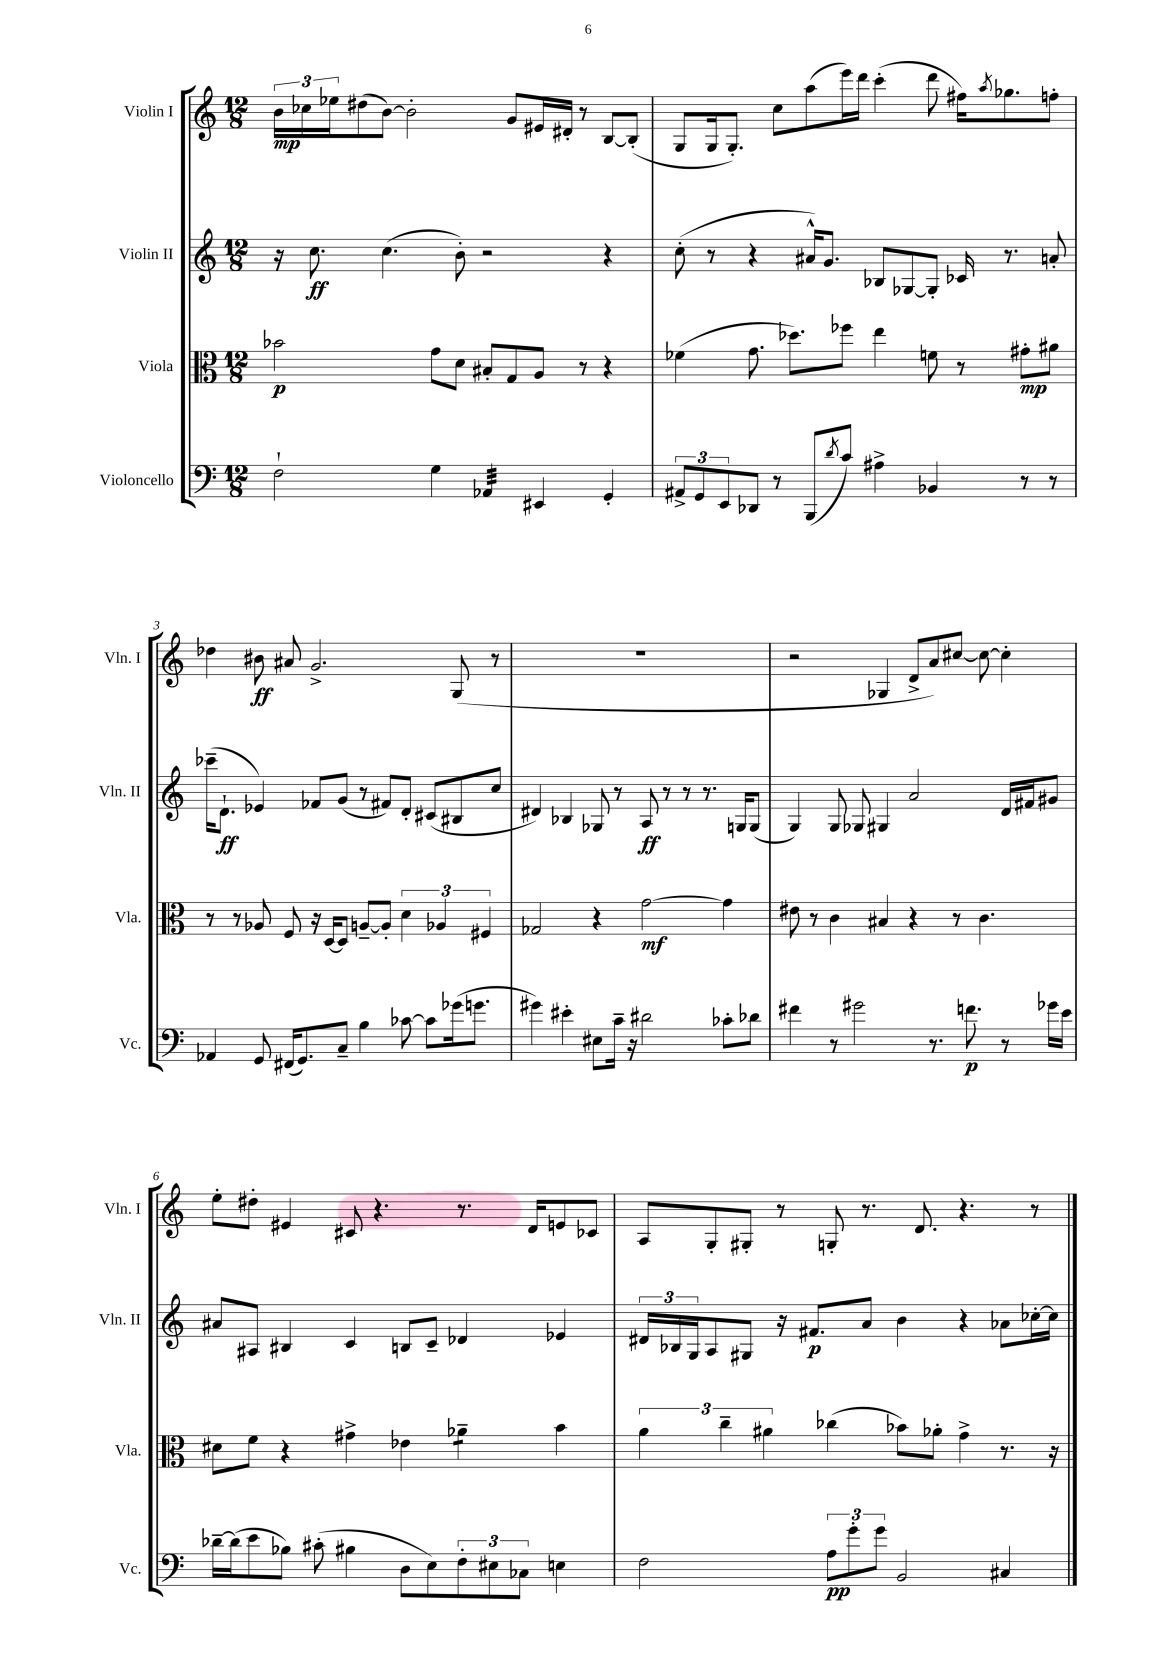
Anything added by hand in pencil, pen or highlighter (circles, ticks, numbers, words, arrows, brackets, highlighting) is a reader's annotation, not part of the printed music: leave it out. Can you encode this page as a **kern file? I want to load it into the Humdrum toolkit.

**kern	**kern	**kern	**kern
*staff4	*staff3	*staff2	*staff1
*clefF4	*clefC3	*clefG2	*clefG2
*k[]	*k[]	*k[]	*k[]
*M12/8	*M12/8	*M12/8	*M12/8
2F`	2b-	16r	24b
.	.	.	24cc-
.	.	8.cc	.
.	.	.	24ee-
.	.	.	(8dd#
.	.	(4.cc	[8b)
.	.	.	2b']
4G	8g	.	.
.	8d	8b')	.
4AA-	8B#'	2r	.
.	8G	.	8g
4EE#	8A	.	16e#
.	.	.	16d#'
.	8r	.	8r
4GG'	4r	4r	[8B
.	.	.	(8B']
=	=	=	=
12AA#^	(4f-	(8cc'	8G
12GG	.	.	.
.	.	8r	16G
12EE	.	.	.
.	.	.	8.G')
8DD-	8.g	4r	.
8r	.	.	8cc
.	8.dd-)	.	.
(8BBB	.	16a#^^)	(8aa
.	.	8.g	.
8qd	.	.	.
8c)	8ff-	.	16eee)
.	.	.	16ddd
4A#^	4ee	8B-	(4ccc'
.	.	[8G-	.
4BB-	8f	8G-']	8ddd
.	8r	16c-	16ff#)
.	.	.	8qaa
.	.	8.r	8.gg-
8r	8g#'	.	.
8r	8a#	8a'	8ff'
=	=	=	=
4AA-	8r	(16ccc-~	4dd-
.	.	8.d`	.
.	8r	.	.
8GG	8A-	4e-)	8b#
(16FF#	8F	.	8a#
8.GG)	.	.	.
.	16r	8f-	2.g^
.	[16D	.	.
8C~	8D]	(8g	.
4B	[8A~	8r	.
.	8A']	8f#)	.
[8c-	6d	8d'	.
8c-]	.	(8c#	.
.	6A-	.	.
(16g-	.	8B#	(8G
8.g	.	.	.
.	6F#	.	.
.	.	8cc	8r
=	=	=	=
4g#)	2G-	4d#)	1.r
4e#'	.	4B-	.
8E#	4r	8G-	.
16c~	.	8r	.
16r	.	.	.
2d#	[2g	8A	.
.	.	8r	.
.	.	8r	.
.	.	8.r	.
8c-'	4g]	.	.
.	.	16G	.
8d-	.	(8G	.
=	=	=	=
4f#	8e#	4G)	2r
.	8r	.	.
8r	4c	8G	.
2g#	.	8G-	.
.	4B#	4G#	4G-
.	4r	2a	8d^
8.r	.	.	8a)
.	8r	.	[8cc#
8.f	.	.	.
.	4.c	.	8cc#_
8r	.	16d	4cc#']
.	.	16f#	.
16g-	.	8g#	.
16e	.	.	.
=	=	=	=
[16d-~	8d#	8a#	8ee'
(16d-]	.	.	.
8e	8f	8A#	8dd#'
8B-)	4r	4B#	4e#
(8c#'	.	.	.
4B#	4g#^	4c	8c#
.	.	.	4.r
8D	4e-	8B	.
8E)	.	8c~	.
12F'	4a-~	4d-	8.r
12E#	.	.	.
12C-	.	.	.
.	.	.	16d
4E	4b	4e-	8e
.	.	.	8c-
=	=	=	=
2F	6a	24d#	8A
.	.	24B-	.
.	.	24G	.
.	.	8A	8G'
.	6cc~	.	.
.	.	8G#	8G#'
.	6a#	.	.
.	.	16r	8r
.	.	8.f#	.
12A	(4cc-	.	8G'
12g'	.	.	.
.	.	8a	8.r
12g	.	.	.
2BB	8b-)	4b	.
.	.	.	8.d
.	8a-'	.	.
.	4g^	4r	4.r
4C#	8.r	8a-	.
.	.	[16cc-'	8r
.	16r	16cc-]	.
==	==	==	==
*-	*-	*-	*-
